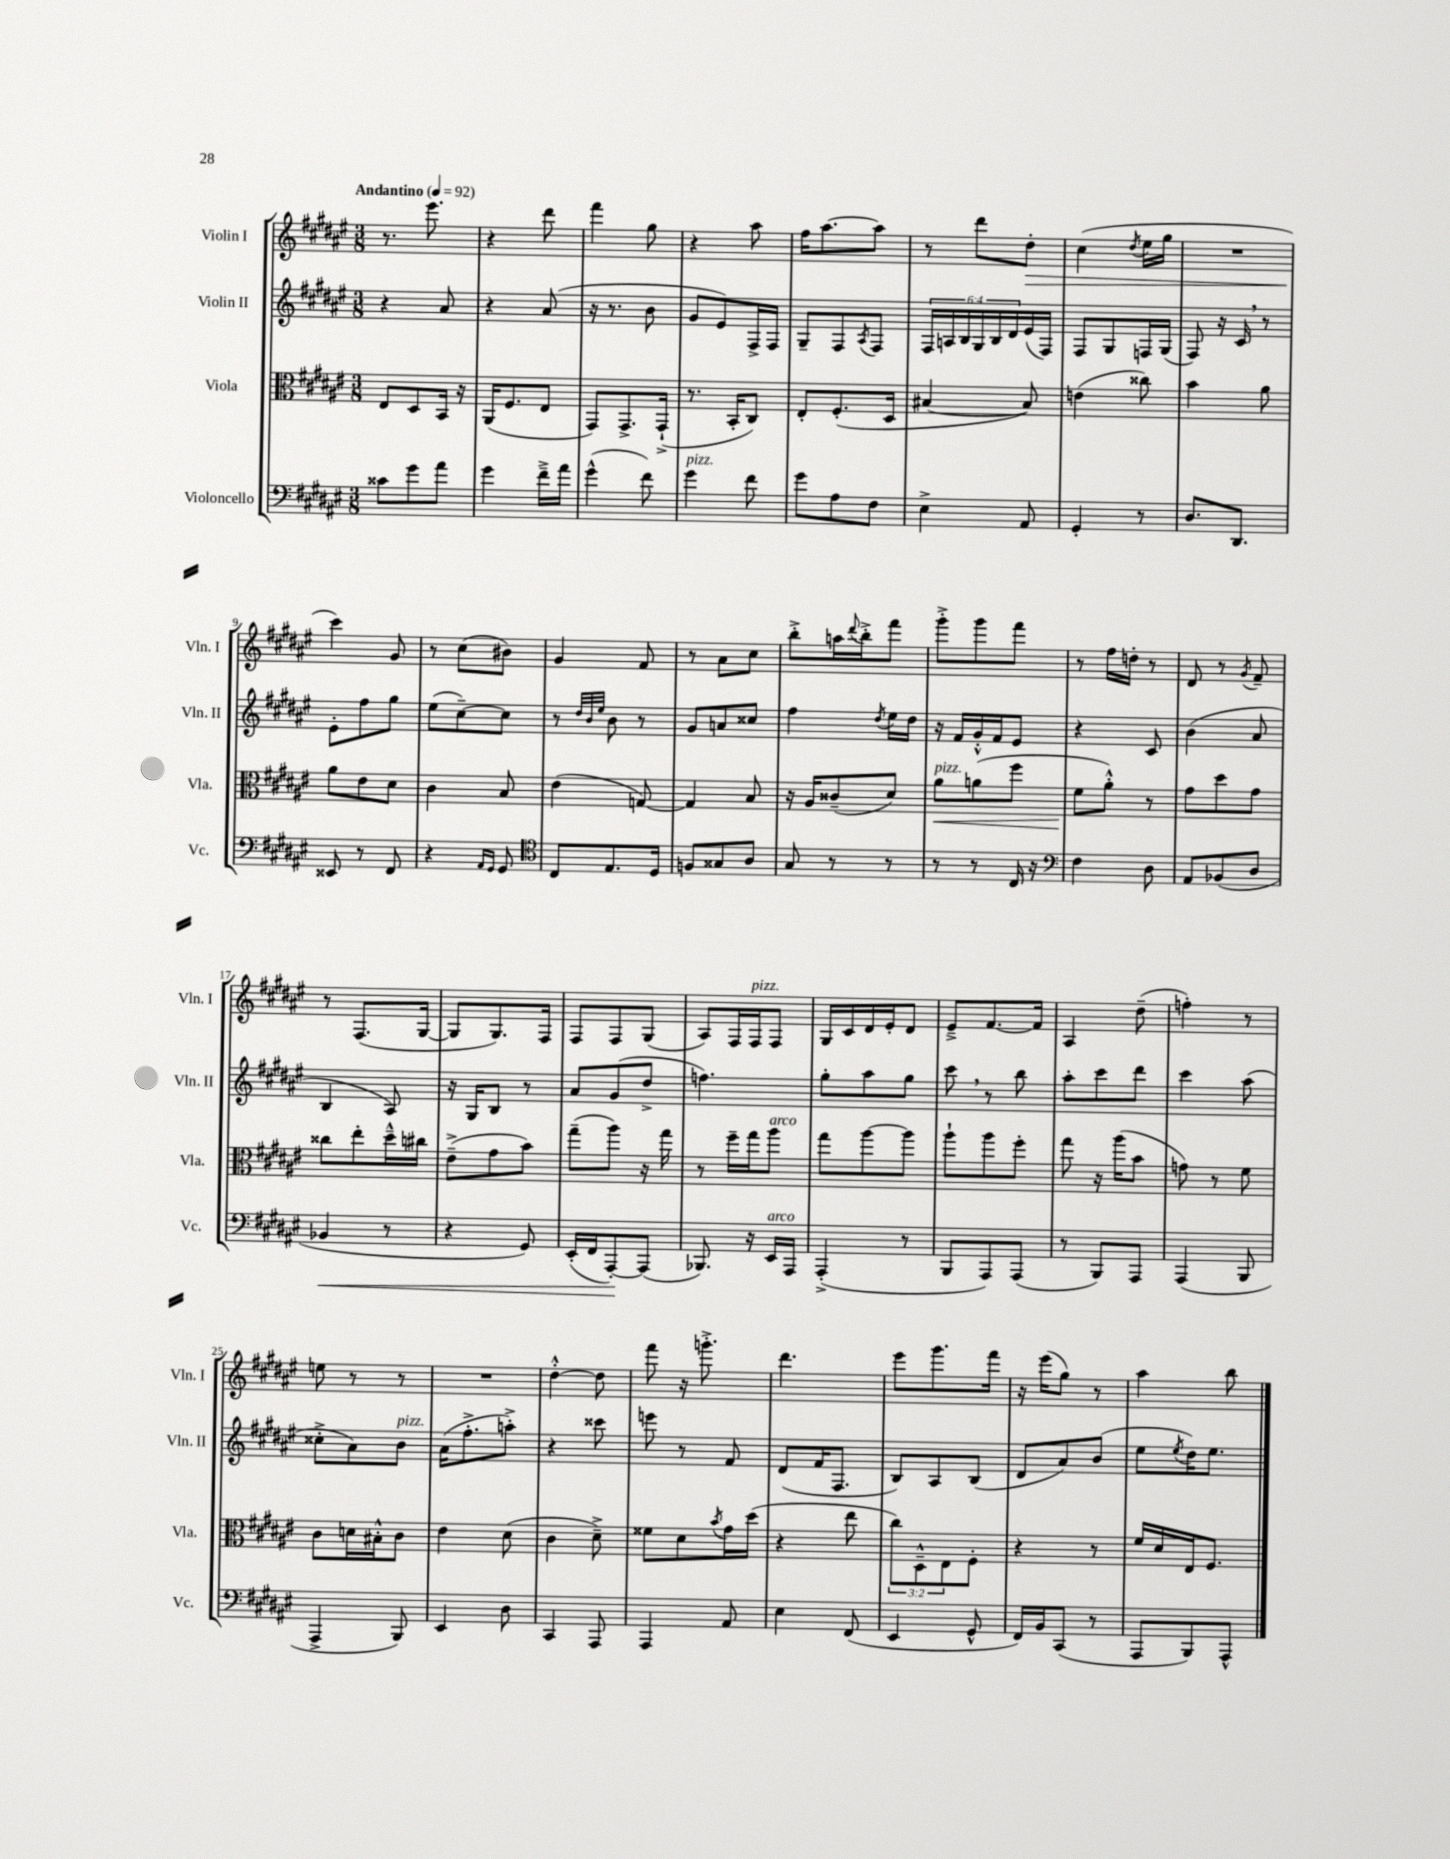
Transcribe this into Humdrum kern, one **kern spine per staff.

**kern	**dynam	**kern	**dynam	**kern	**kern	**dynam
*part4	*part4	*part3	*part3	*part2	*part1	*part1
*staff4	*staff4	*staff3	*staff3	*staff2	*staff1	*staff1
*I"Violoncello	*	*I"Viola	*	*I"Violin II	*I"Violin I	*
*I'Vc.	*	*I'Vla.	*	*I'Vln. II	*I'Vln. I	*
*clefF4	*	*clefC3	*	*clefG2	*clefG2	*
*k[f#c#g#d#a#e#]	*	*k[f#c#g#d#a#e#]	*	*k[f#c#g#d#a#e#]	*k[f#c#g#d#a#e#]	*
*M3/8	*	*M3/8	*	*M3/8	*M3/8	*
*MM92	*	*MM92	*	*MM92	*MM92	*
=1	=1	=1	=1	=1	=1	=1
!	!	!	!	!	!LO:TX:a:B:t=Andantino	!
8c##X\L	.	8E#/L	.	4r	8.r	.
8g#\	.	8D#/	.	.	.	.
.	.	.	.	.	8.eee#\	.
8a#\J	.	16BB/Jk	.	8a#/	.	.
.	.	16r	.	.	.	.
=2	=2	=2	=2	=2	=2	=2
4g#\	.	(16AA#/KL	.	4r	4r	.
.	.	8.F#/	.	.	.	.
16f#~^\LL	.	8E#/J	.	(8a#/	8ddd#\	.
16a#\JJ	.	.	.	.	.	.
=3	=3	=3	=3	=3	=3	=3
(4g#^^\	.	8GG#/L)	.	16r	4fff#\	.
.	.	.	.	8.r	.	.
.	.	8.GG#^/	.	.	.	.
8f#\)	.	.	.	8b\	8gg#\	.
.	.	(16GG#`^/Jk	.	.	.	.
=4	=4	=4	=4	=4	=4	=4
!LO:TX:a:i:t=pizz.	!	!	!	!	!	!
4g#\	.	8.r	.	8g#/L	4r	.
.	.	.	.	8e#/)	.	.
.	.	16BB'/KL	.	.	.	.
8f#\	.	8C#/J)	.	16F#^/L	8aa#\	.
.	.	.	.	16F#/JJ	.	.
=5	=5	=5	=5	=5	=5	=5
8g#\L	.	8E#'/L	.	8G#~/L	16ff#\KL	.
.	.	.	.	.	[8.aa#\	.
8A#\	.	(8.F#'/	.	8F#/	.	.
.	.	.	.	8qA#/	.	.
8F#\J	.	.	.	8F#/J	8aa#\J]	.
.	.	16D#/Jk	.	.	.	.
=6	=6	=6	=6	=6	=6	=6
4E#^\	.	[4B#X/	.	24F#/LL	8r	.
.	.	.	.	24An/	.	.
.	.	.	.	24B/	.	.
.	.	.	.	24G#/	8ddd#\L	.
.	.	.	.	24B/	.	.
.	.	.	.	24d#/	.	.
!	!	!	!	!	!	!LO:HP:b
8AA#/	.	8B#/])	.	(16e#/	8dd#'\J	>
.	.	.	.	16F#/JJ)	.	.
=7	=7	=7	=7	=7	=7	=7
4GG#'/	.	(4en\	.	8F#/L	(4cc#\	.
.	.	.	.	8G#/	.	.
.	.	.	.	.	8qdd#/	.
8r	.	8cc##X\)	.	16Fn/L	16ee#\LL	.
.	.	.	.	(16G#/JJ	16gg#\JJ	.
=8	=8	=8	=8	=8	=8	=8
8.D#/L	.	4b\	.	8F#/)	4.r	.
.	.	.	.	16r	.	.
8.DD#/J	.	.	.	16c#,/	.	.
.	.	8a#\	.	8r	.	.
!!LO:LB:g=z
=9	=9	=9	=9	=9	=9	=9
8EE##X/	.	8a#\L	.	8e#'\L	4ccc#\)	.
8r	.	8e#\	.	8ff#\	.	.
8FF#/	.	8d#\J	.	8gg#\J	8g#/	]
=10	=10	=10	=10	=10	=10	=10
4r	.	4c#\	.	(8ee#\L	8r	.
.	.	.	.	[8cc#~\)	(8cc#\L	.
16qqAA#/LL	.	.	.	.	.	.
16qqGG#/JJ	.	.	.	.	.	.
8GG#/	.	8B/	.	8cc#\J]	8b#X\J)	.
=11	=11	=11	=11	=11	=11	=11
*clefC4	*	*	*	*	*	*
8C#/L	.	(4e#\	.	8r	4g#/	.
.	.	.	.	32qqdd#/LLL	.	.
.	.	.	.	32qqb/	.	.
.	.	.	.	32qqee#/JJJ	.	.
8.E#/	.	.	.	8b\	.	.
.	.	[8Gn/)	.	8r	8f#/	.
16D#/Jk	.	.	.	.	.	.
=12	=12	=12	=12	=12	=12	=12
8Fn/L	.	4G/]	.	8g#/L	8r	.
8G##X/	.	.	.	8an/	8a#\L	.
8A#/J	.	8B/	.	8cc##X/J	8cc#\J	.
=13	=13	=13	=13	=13	=13	=13
8G#/	.	16r	.	4ff#\	8bb'^\L	.
.	.	16A#/KL	.	.	.	.
8r	.	(8c##X~/	.	.	16aan\L	.
.	.	.	.	.	8qqddd#/	.
.	.	.	.	.	16bb'^\J	.
.	.	.	.	8qdd#/	.	.
8r	.	8d#/J)	.	16ee#\LL	8fff#\J	.
.	.	.	.	16dd#\JJ	.	.
=14	=14	=14	=14	=14	=14	=14
!	!	!LO:TX:a:i:t=pizz.	!	!	!	!
!	!	!	!LO:HP:b	!	!	!
8r	.	8a#\L	<	16r	8ggg#'^\L	.
.	.	.	.	16f#/LL	.	.
8r	.	(8an\	.	16g#'^^/	8ggg#\	.
.	.	.	.	16f#/J	.	.
16C#/	.	8ff#\J	.	8e#/J	8fff#\J	.
16r	.	.	.	.	.	.
=15	=15	=15	=15	=15	=15	=15
*clefF4	*	*	*	*	*	*
4F#\	.	8f#\L	.	4r	8r	.
.	.	8a#'^^\J)	[	.	16ff#\LL	.
.	.	.	.	.	16ddn'\JJ	.
8D#\	.	8r	.	8c#/	8r	.
=16	=16	=16	=16	=16	=16	=16
8AA#/L	.	8g#\L	.	(4b\	8d#/	.
(8BB-X/	.	8dd#\	.	.	8r	.
.	.	.	.	.	8qg#/	.
8D#/J	.	8g#\J	.	8a#/	8f#~/	.
!!LO:LB:g=z
=17	=17	=17	=17	=17	=17	=17
!	!LO:HP:b	!	!	!	!	!
4BB-X/	<	8cc##X\L	.	4B/	8r	.
.	.	8ee#'\	.	.	(8.F#/L	.
8r	.	16dd#~^^\L	.	8A#/)	.	.
.	.	16cc#X\JJ	.	.	[16G#/Jk	.
=18	=18	=18	=18	=18	=18	=18
4r	.	(8e#~^\L	.	16r	8G#/L]	.
.	.	.	.	16G#/KL	.	.
.	.	8g#\	.	8B/J	8.G#/)	.
8GG#/)	.	8b\J)	.	8r	.	.
.	.	.	.	.	16F#/Jk	.
=19	=19	=19	=19	=19	=19	=19
(16EE#'/LL	.	(8gg#~\L	.	8a#/L	8F#/L	.
16FF#/J	.	.	.	.	.	.
[8AAA#'/)	.	8aa#\J)	.	(8g#/	8F#/	.
(8AAA#/J]	[	16r	.	8dd#^/J	(8G#/J	.
.	.	16gg#\	.	.	.	.
=20	=20	=20	=20	=20	=20	=20
8.BBB-X/)	.	8r	.	4.ffn\)	8A#/L)	.
.	.	16ff#~\LL	.	.	16F#/L	.
!	!	!	!	!	!LO:TX:a:i:t=pizz.	!
16r	.	16gg#\J	.	.	16F#/J	.
!	!	!LO:TX:a:i:t=arco	!	!	!	!
!LO:TX:a:i:t=arco	!	!	!	!	!	!
16EE#/LL	.	8aa#\J	.	.	8F#/J	.
16AAA#/JJ	.	.	.	.	.	.
=21	=21	=21	=21	=21	=21	=21
(4AAA#'^/	.	8gg#\L	.	8gg#'\L	16G#/LL	.
.	.	.	.	.	16c#/	.
.	.	[8aa#\	.	8aa#\	16d#/	.
.	.	.	.	.	16e#'/J	.
8r	.	8aa#\J]	.	8gg#\J	8d#/J	.
=22	=22	=22	=22	=22	=22	=22
8BBB/L	.	8aa#`\L	.	8ccc#,\	8e#~^/L	.
8AAA#/)	.	8aa#\	.	8r	[8.f#/	.
(8AAA#/J	.	8ff#'\J	.	8bb\	.	.
.	.	.	.	.	16f#/Jk]	.
=23	=23	=23	=23	=23	=23	=23
8r	.	8gg#\	.	8aa#'\L	4A#/	.
8BBB/L)	.	16r	.	8ccc#\	.	.
.	.	(16aa#\KL	.	.	.	.
8AAA#/J	.	8b\J	.	8ddd#\J	(8dd#~\	.
=24	=24	=24	=24	=24	=24	=24
(4AAA#/	.	8gn\)	.	4ccc#\	4ffn'\)	.
.	.	8r	.	.	.	.
8BBB/	.	8f#\	.	(8aa#\	8r	.
!!LO:LB:g=z
=25	=25	=25	=25	=25	=25	=25
4AAA#^/	.	8c#\L	.	8cc##X'^\L	8een\	.
.	.	16dn\L	.	8a#\)	8r	.
.	.	16B#X'^^\J	.	.	.	.
!	!	!	!	!LO:TX:a:i:t=pizz.	!	!
8BBB/)	.	8c#\J	.	8b\J	8r	.
=26	=26	=26	=26	=26	=26	=26
4EE#/	.	4e#\	.	(16a#\KL	4.r	.
.	.	.	.	8.ff#'^\	.	.
8D#\	.	(8d#\	.	8aan'^\J)	.	.
=27	=27	=27	=27	=27	=27	=27
4CC#/	.	4c#\	.	4r	[4dd#'^^\	.
8AAA#/	.	8d#~^\)	.	8ccc##X\	8dd#\]	.
=28	=28	=28	=28	=28	=28	=28
4AAA#/	.	8f##X\L	.	8eeen\	8fff#\	.
.	.	8d#\	.	8r	16r	.
.	.	.	.	.	8.gggn'^\	.
.	.	8qb/	.	.	.	.
8AA#/	.	16g#\L	.	8f#/	.	.
.	.	(16dd#\JJ	.	.	.	.
=29	=29	=29	=29	=29	=29	=29
4E#\	.	4r	.	(8d#/L	4.ddd#\	.
.	.	.	.	16f#/K	.	.
.	.	.	.	8.F#/J	.	.
(8FF#/	.	8ee#\	.	.	.	.
=30	=30	=30	=30	=30	=30	=30
4EE#/	.	12cc#\L)	.	8B/L)	8eee#\L	.
.	.	12D#~^^\	.	.	.	.
.	.	.	.	8A#/	8.ggg#\	.
.	.	12E#\	.	.	.	.
8GG#^^/	.	8F#'\J	.	(8B/J	.	.
.	.	.	.	.	16fff#\Jk	.
=31	=31	=31	=31	=31	=31	=31
16FF#/LL)	.	4r	.	8d#/L	16r	.
16BB/J	.	.	.	.	(16eee#\KL	.
(8CC#/J	.	.	.	8a#/)	8gg#\J)	.
8r	.	8r	.	(8b/J	8r	.
=32	=32	=32	=32	=32	=32	=32
8AAA#/L	.	16f#/LL	.	8ee#\L	4aa#\	.
.	.	16d#/	.	.	.	.
.	.	.	.	8qee#/	.	.
8BBB/)	.	16E#/J	.	16dd#\K)	.	.
.	.	8.F#/J	.	8.ee#\J	.	.
8AAA#^^/J	.	.	.	.	8bb\	.
==	==	==	==	==	==	==
*-	*-	*-	*-	*-	*-	*-
